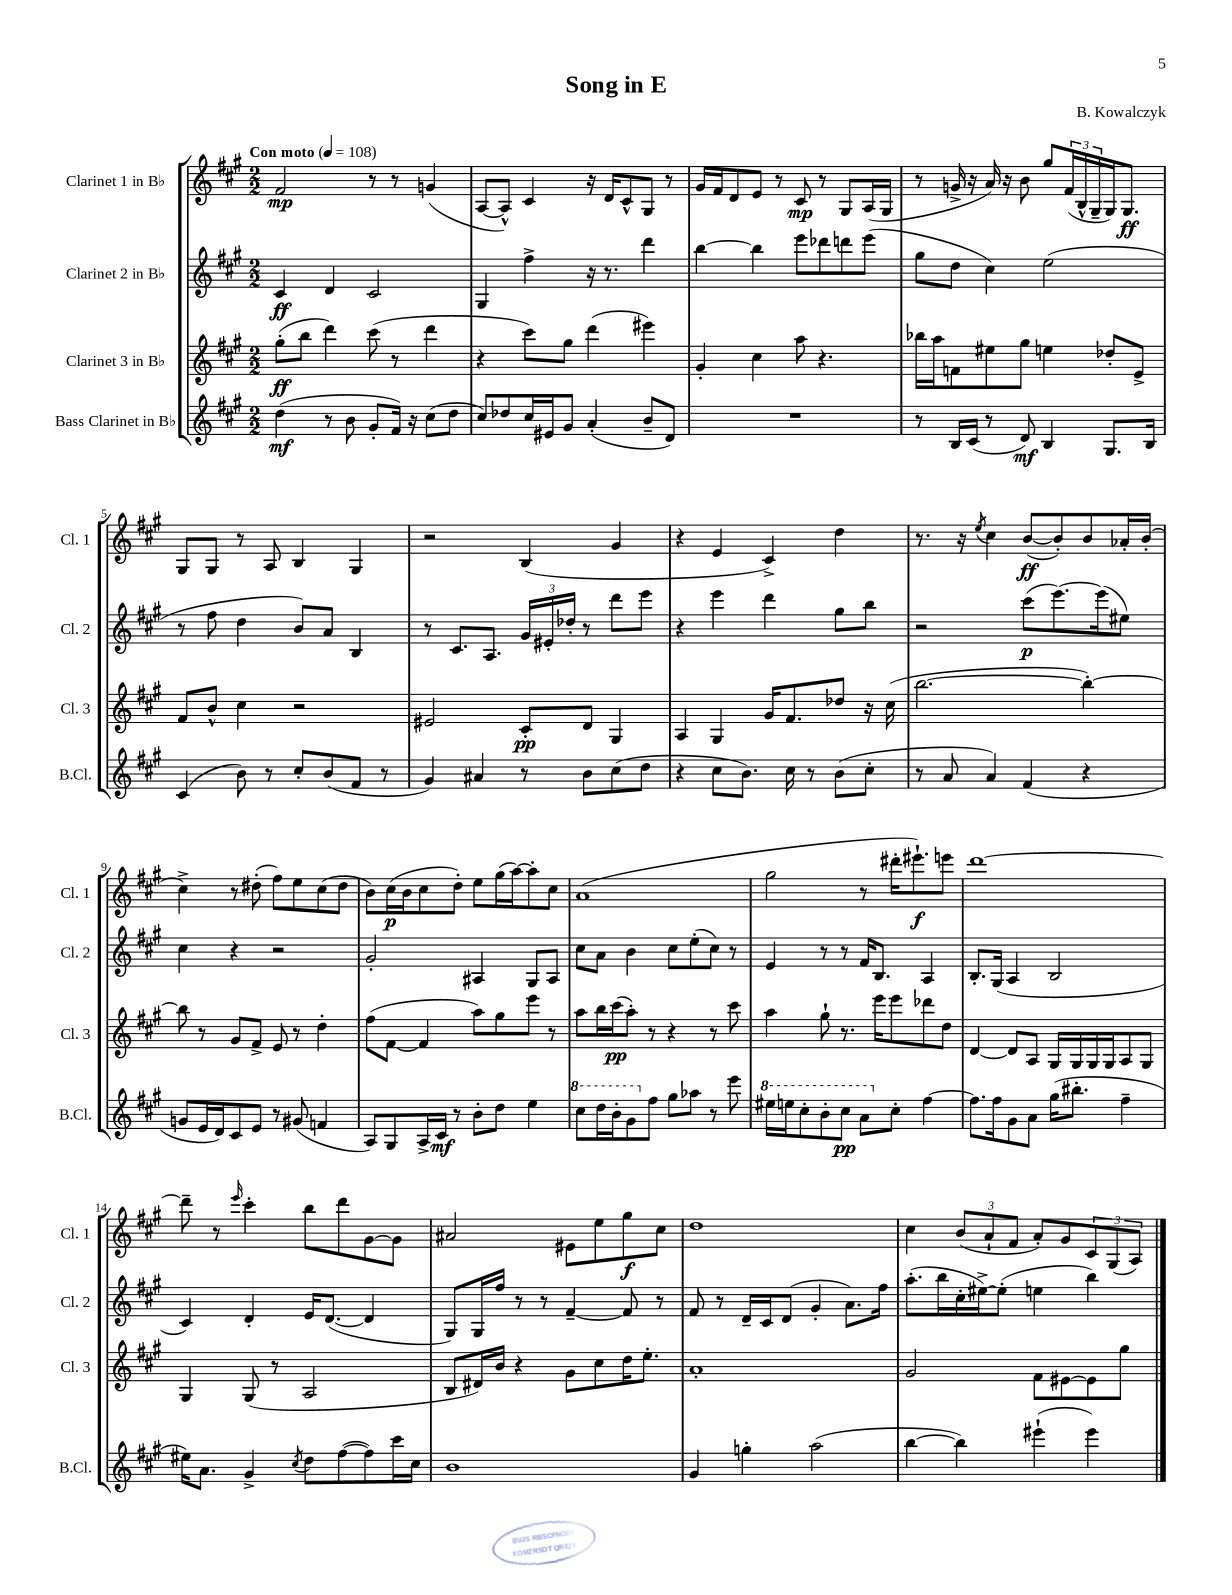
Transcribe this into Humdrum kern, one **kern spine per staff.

**kern	**kern	**kern	**kern
*staff4	*staff3	*staff2	*staff1
*clefG2	*clefG2	*clefG2	*clefG2
*k[f#c#g#]	*k[f#c#g#]	*k[f#c#g#]	*k[f#c#g#]
*M2/2	*M2/2	*M2/2	*M2/2
*MM108	*MM108	*MM108	*MM108
(4dd\	(8gg#'\L	4c#/	2f#/
.	8bb\J	.	.
8r	4ddd\)	4d/	.
8b\	.	.	.
8g#'/L	(8ccc#\	2c#/	8r
16f#/Jk)	8r	.	8r
16r	.	.	.
(8cc#\L	4ddd\	.	(4g/
8dd\J	.	.	.
=	=	=	=
8cc#/L)	4r	4G#/	[8A/L
8dd-/	.	.	8A^^/]J)
16cc#/L	8ccc#\L)	4ff#^\	4c#/
16e#/J	.	.	.
8g#/J	8gg#\J	.	.
(4a'/	(4ddd\	16r	16r
.	.	8.r	16d/LK
.	.	.	8c#^^/
8b~/L	4eee#\)	4ddd\	8G#/J
8d/J)	.	.	8r
=	=	=	=
1r	4g#'/	[4bb\	16g#/LL
.	.	.	16f#/J
.	.	.	8d/
.	4cc#\	4bb\]	8e/J
.	.	.	8r
.	8aa\	8eee\L	8c#/
.	4.r	8ddd-\	8r
.	.	8ddd\	8G#/L
.	.	(8eee\J	(16A/L
.	.	.	16G#/JJ
=	=	=	=
8r	16bb-\LL	8gg#\L	8r
.	16aa\J	.	.
16B/LL	8f\	8dd\J	16g^/
(16c#/JJ	.	.	16r
8r	8ee#\	4cc#\)	16a/)
.	.	.	16r
8d/)	8gg#\J	.	8b\
4B/	4ee\	(2ee\	8gg#/L
.	.	.	(24f#/L
.	.	.	24B^^/
.	.	.	24G#~/
8.G#/L	8dd-'/L	.	16G#/J)
.	.	.	8.G#/J
.	8e^/J	.	.
16B/Jk	.	.	.
=	=	=	=
(4c#/	8f#/L	8r	8G#/L
.	8b^^/J	8ff#\	8G#/J
8b\)	4cc#\	4dd\	8r
8r	.	.	8A/
8cc#'/L	2r	8b/L)	4B/
(8b/	.	8a/J	.
8f#/J	.	4B/	4G#/
8r	.	.	.
=	=	=	=
4g#/)	2e#/	8r	2r
.	.	8.c#/L	.
4a#/	.	.	.
.	.	8.A/J	.
8r	8c#'/L	24g#/LL	(4B/
.	.	24e#'/	.
.	.	24dd-'/JJ	.
8b\L	8d/J	8r	.
(8cc#\	4G#/	8ddd\L	4g#/
8dd\J	.	8eee\J	.
=	=	=	=
4r	4A/	4r	4r
8cc#\L	4G#/	4eee\	4e/
8.b\J)	.	.	.
.	16g#/LK	4ddd\	4c#^/)
16cc#\	8.f#/	.	.
8r	.	.	.
(8b\L	8dd-/J	8gg#\L	4dd\
8cc#'\J	16r	8bb\J	.
.	(16cc#\	.	.
=	=	=	=
8r	[2.bb\	2r	8.r
8a/	.	.	.
.	.	.	16r
.	.	.	8qee/
4a/)	.	.	4cc#\
(4f#/	.	(8ccc#\L	([8b/L
.	.	[8.eee\)	8b'/])
4r	4bb'\_)	.	8b/
.	.	(16eee\]k	.
.	.	8ee#\J)	16a-'/L
.	.	.	(16b'/JJ
=	=	=	=
8g/L	8bb\]	4cc#\	4cc#^\)
16e/L	8r	.	.
16d/J)	.	.	.
8c#/	8g#/L	4r	8r
8e/J	8f#^/J	.	(8dd#'\
8r	8e/	2r	8ff#\L)
(8g#/	8r	.	8ee\
4f/	4dd'\	.	(8cc#\
.	.	.	8dd#\J
=	=	=	=
8A/L)	(8ff#\L	2g#'/	8b\L)
8G#/	[8f#\J	.	(16cc#\L
.	.	.	16b\J
16A^/L	4f#/]	.	8cc#\
16c#/JJ	.	.	.
8r	.	.	8dd'\J)
8b'\L	8aa\L)	4A#/	8ee\L
8dd\J	8gg#\	.	(16gg#\L
.	.	.	[16aa\J)
4ee\	8eee\J	8G#/L	8aa'\]
.	8r	8A#/J	8cc#\J
=	=	=	=
8ccc#\L	8aa\L	8cc#\L	(1a
16ddd\L	16bb\L	8a\J	.
16bb'\J	(16ccc#\J	.	.
8gg#\	8aa'\J)	4b\	.
8ff#\J	8r	.	.
8gg#\L	4r	8cc#\L	.
8aa-\J	.	(8ee'\	.
8r	8r	8cc#\J)	.
8eee\	8ccc#\	8r	.
=	=	=	=
16eee#\LL	4aa\	4e/	2gg#\
16eee\J	.	.	.
8ccc#'\	.	.	.
8bb'\	8gg#`\	8r	.
8ccc#\J	8.r	8r	.
8aa\L	.	16f#/LK	8r
.	16eee\LK	8.B/J	.
8cc#'\J	8eee\	.	16ddd#'\LK
.	.	.	8.eee#`\)
[4ff#\	8ddd-\	4A/	.
.	8dd\J	.	8eee\J
=	=	=	=
8.ff#\]L	[4d/	8.B'/L	[1ddd
16ff#\k	.	(16G#/Jk	.
8g#\	8d/]L	4A/	.
8a\J	8A/J	.	.
(16gg#\LK	16G#/LL	2B/	.
8.bb#'\J	16G#/	.	.
.	16G#/	.	.
.	16G#/J	.	.
4ff#~\	8A/	.	.
.	8G#/J	.	.
=	=	=	=
16ee#\LK)	4G#/	4c#/)	8ddd~\]
8.a\J	.	.	.
.	.	.	8r
.	.	.	16qqeee/
4g#^/	(8G#/	4d'/	4ccc#'\
.	8r	.	.
8qcc#/	.	.	.
8dd\L	2A/	16e/LK	8bb\L
.	.	([8.d/J	.
([8ff#\	.	.	8ddd\
8ff#\])	.	4d/]	[8g#\
16ccc#\L	.	.	8g#\]J
16cc#\JJ	.	.	.
=	=	=	=
1b	8B/L	8G#/L)	2a#/
.	16d#/L)	16G#/L	.
.	16b/JJ	16ff#/JJ	.
.	4r	8r	.
.	.	8r	.
.	8g#\L	[4f#~/	8e#\L
.	8cc#\	.	8ee\
.	16dd\K	8f#/]	8gg#\
.	8.ee'\J	.	.
.	.	8r	8cc#\J
=	=	=	=
4g#/	1a'	8f#/	1dd
.	.	8r	.
4gg'\	.	16d~/LL	.
.	.	16c#/J	.
.	.	(8d/J	.
(2aa\	.	4g#'/	.
.	.	8.a\L)	.
.	.	16ff#\Jk	.
=	=	=	=
[4bb\	2g#/	(8.aa'\L	4cc#\
.	.	16bb\L	.
4bb\])	.	16cc#'\	(12b/L
.	.	[16ee#^\J)	.
.	.	.	12a`/
.	.	(8ee#'\]J	.
.	.	.	12f#/J
(4eee#`\	8f#\L	4ee\	8a'/L)
.	[8e#\	.	8g#/
4eee#\)	8e#\]	4bb\)	12c#/
.	.	.	(12G#/
.	8gg#\J	.	.
.	.	.	12A/J)
==	==	==	==
*-	*-	*-	*-
